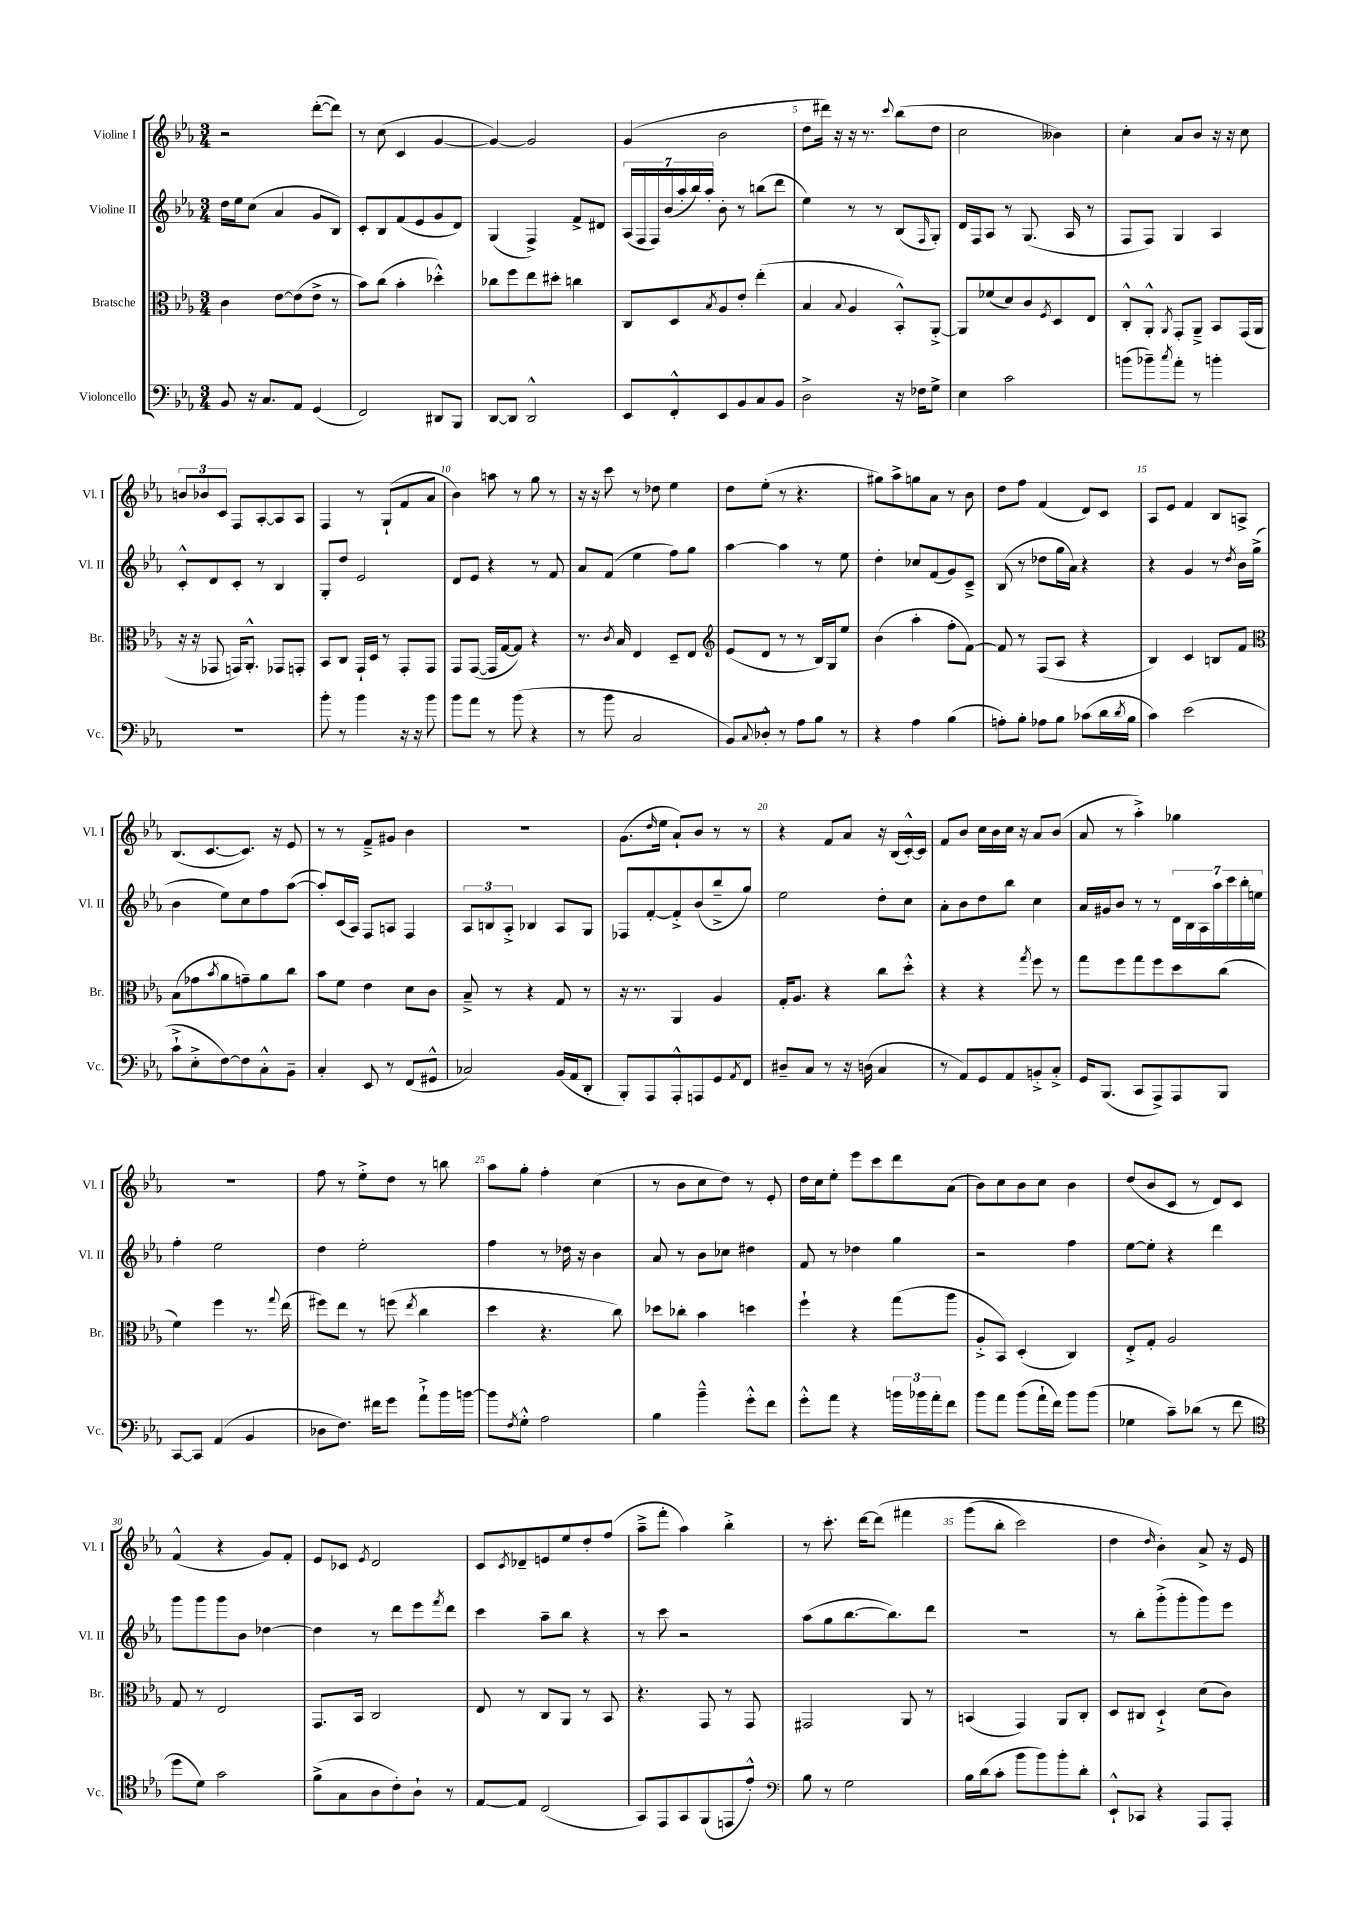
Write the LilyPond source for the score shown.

<<
\new StaffGroup <<
\new Staff = "s0" \with { instrumentName = "Violine I" shortInstrumentName = "Vl. I" } {
    \clef treble \key ees \major \numericTimeSignature \time 3/4
    r2 d'''8~-.( d'''8) |
    r8 c''8( c'4 g'4~ |
    g'4~) g'2 |
    g'4( bes'2 |
    d''8 dis'''16) r16 r16 r8. \appoggiatura { c'''8 } bes''8( d''8 |
    c''2 beses'4) |
    c''4-. aes'8 bes'8 r16 r16 c''8 |
    \tuplet 3/2 { b'8 bes'8 c'8 } f8 aes8~-. aes8 aes8 |
    f4 r8 g8-!( f'8 aes'8 |
    bes'4) a''8 r8 g''8 r8 |
    r16 r16 c'''8 r8 des''8 ees''4 |
    d''8 ees''8-.( r8 r4. |
    gis''8) aes''8-> g''8 aes'8 r8 bes'8 |
    d''8 f''8 f'4( d'8) c'8 |
    aes8 ees'8 f'4 bes8 a8-> |
    bes8.( c'8.~ c'8.) r16 ees'8 |
    r8 r8 f'8---> gis'8 bes'4 |
    R2. |
    g'8.( \grace { d''16 } ees''16 aes'8-!) bes'8 r8 r8 |
    r4 f'8 aes'8 r16 bes16( c'16~-.-^) c'16 |
    f'8 bes'8 c''16 bes'16 c''16 r16 aes'8 bes'8( |
    aes'8 r8 aes''4-.->) ges''4 |
    R2. |
    f''8 r8 ees''8-.-> d''8 r8 b''8 |
    aes''8 g''8-. f''4-. c''4( |
    r8 bes'8 c''8 d''8) r8 ees'8-. |
    d''16 c''16 ees''8-. ees'''8 c'''8 d'''8 aes'8( |
    bes'8) c''8 bes'8 c''8 bes'4 |
    d''8( bes'8 c'8 r8 d'8) c'8 |
    f'4-^( r4 g'8) f'8-. |
    ees'8 ces'8 \acciaccatura { ees'8 } d'2 |
    c'8 \acciaccatura { c'8 } des'8-- e'8 ees''8 d''8-. f''8( |
    aes''8---> f'''8-. aes''4) bes''4-.-> |
    r8 c'''8.-. d'''16~ d'''8\( fis'''4 |
    g'''8( bes''8-. c'''2) |
    d''4 \grace { d''16 } bes'4-.\) aes'8-> r16 ees'16 \bar "|." |
}
\new Staff = "s1" \with { instrumentName = "Violine II" shortInstrumentName = "Vl. II" } {
    \clef treble \key ees \major \numericTimeSignature \time 3/4
    d''16 ees''16 c''8( aes'4 g'8 bes8) |
    c'8-. bes8 f'8( ees'8 g'8 d'8) |
    g4( f4->) f'8-> dis'8 |
    \tuplet 7/4 { aes16( f16 f16) bes'16( aes''16-. bes''16) aes''16-. } bes'8-. r8 b''8( d'''8 |
    ees''4) r8 r8 bes8( \grace { f16 } g8-.) |
    d'16 f16 aes8 r8 g8.( aes16 r8 |
    f8 f8) g4 aes4 |
    c'8-.-^ d'8 c'8-. r8 bes4 |
    g8-. d''8 ees'2 |
    d'8 ees'8 r4 r8 f'8 |
    aes'8 f'8( ees''4 f''8) g''8 |
    aes''4~ aes''4 r8 ees''8 |
    d''4-. ces''8 f'8( g'8) c'8---> |
    bes8( r8 des''8 g''16 aes'16) r4 |
    r4 g'4 r8 \acciaccatura { d''8 } bes'16 g''16->( |
    bes'4 ees''8) c''8 f''8 aes''8~( |
    aes''8-.) c'16( aes16) f8 a8 f4 |
    \tuplet 3/2 { aes8 b8 aes8-.-> } bes4 aes8 g8 |
    fes8 f'8~-. f'8-.-> bes'8( bes''8---> g''8) |
    ees''2 d''8-. c''8 |
    aes'8-. bes'8 d''8 bes''8 c''4 |
    aes'16 gis'16 bes'8 r8 r8 \tuplet 7/4 { d'16 bes16 aes16 aes''16 c'''16 bes''16-. e''16 } |
    f''4-. ees''2 |
    d''4 ees''2-. |
    f''4 r8 des''16 r16 bes'4 |
    aes'8 r8 bes'8 ces''8 dis''4 |
    f'8 r8 des''4 g''4 |
    r2 f''4 |
    ees''8~ ees''8-. r4 d'''4 |
    g'''8 g'''8 g'''8 bes'8 des''4~ |
    des''4 r8 d'''8 ees'''8 \acciaccatura { f'''8 } d'''8 |
    c'''4 aes''8-- bes''8 r4 |
    r8 c'''8 r2 |
    aes''8( g''8 bes''8.~ bes''8.) d'''8 |
    R2. |
    r8 bes''8-. g'''8-.->( g'''8-. g'''8) ees'''8 \bar "|." |
}
\new Staff = "s2" \with { instrumentName = "Bratsche" shortInstrumentName = "Br." } {
    \clef alto \key ees \major \numericTimeSignature \time 3/4
    c'4 ees'8~ ees'8( ees'8-> r8 |
    bes'8) c''8( bes'4-. des''4-.-^) |
    ces''8 f''8 ees''8 dis''8-. c''4 |
    c8 d8 \acciaccatura { bes8 } aes8 ees'8-. ees''4-.( |
    bes4 \appoggiatura { bes8 } aes4 bes,8-.-^) aes,8~-.-> |
    aes,8 fes'8( d'8) c'8 \acciaccatura { f8 } d8 ees8 |
    c8-.-^ aes,8-.-^ \acciaccatura { aes,8 } g,8-. aes,8---> bes,8 g,16( aes,16 |
    r16 r16 ges,8 g,16) aes,8.-.-^ ges,8 g,8-. |
    bes,8 c8 g,16-! d16 r8 g,8-. g,8 |
    g,8 g,8~( g,16 g16~ g8) r4 |
    r8. \acciaccatura { c'8 } bes16 ees4 d8-- ees8 |
    \clef treble ees'8( d'8 r8 r8 bes16) g16 ees''8 |
    bes'4( aes''4-. f''8-. f'8~) |
    f'8 r8 f8( aes8 r4 |
    bes4) c'4 b8 f'8 |
    \clef alto bes8( ges'8 \acciaccatura { bes'8 } aes'8 g'8--) aes'8 c''8 |
    bes'8 f'8 ees'4 d'8 c'8 |
    bes8---> r8 r4 g8 r8 |
    r16 r8. aes,4 aes4 |
    g16-. aes8. r4 c''8 d''8-.-^ |
    r4 r4 \acciaccatura { g''8 } f''8 r8 |
    g''8 f''8 g''8 f''8 d''8 c''8( |
    f'4) f''4 r8. \appoggiatura { g''8 } ees''16( |
    fis''8) ees''8 r8 f''8( \acciaccatura { ees''8 } c''4 |
    d''4 r4. c''8) |
    des''8 ces''8-. bes'4 d''4 |
    f''4-! r4 g''8( aes''8 |
    aes8-.-> bes,8) d4-.( c4) |
    ees8-.-> g8-. aes2 |
    g8 r8 ees2 |
    g,8. bes,16 c2 |
    ees8 r8 c8 aes,8 r8 bes,8 |
    r4. g,8 r8 g,8 |
    gis,2 aes,8 r8 |
    b,4( g,4) aes,8 c8-. |
    d8 cis8 d4-!-> d'8( c'8) \bar "|." |
}
\new Staff = "s3" \with { instrumentName = "Violoncello" shortInstrumentName = "Vc." } {
    \clef bass \key ees \major \numericTimeSignature \time 3/4
    bes,8 r16 c8. aes,8 g,4( |
    f,2) dis,8 bes,,8 |
    d,8~ d,8 d,2-^ |
    ees,8 f,8-.-^ ees,8 bes,8 c8 bes,8 |
    d2-> r16 fes16 g8-> |
    ees4 c'2 |
    b'8( bes'8--) \acciaccatura { c''8 } aes'8-. r8 b'4-. |
    R2. |
    bes'8-. r8 bes'4 r16 r16 bes'8 |
    bes'8 aes'8 r8 bes'8( r4 |
    r8 bes'8 c2 |
    bes,8) \appoggiatura { c8 } des8-.-^ r8 aes8 bes8 r8 |
    r4 aes4 bes4( |
    a8-.) bes8-. aes8 bes8 ces'8( d'16 \acciaccatura { d'8 } bes16 |
    c'4) ees'2( |
    c'8-!-> ees8-.-> f8~) f8 c8-.-^ bes,8-- |
    c4-. ees,8 r8 f,8( gis,8-^ |
    ces2) bes,16( aes,16 d,8-. |
    bes,,8-.) aes,,8 aes,,8-.-^ a,,8 g,8 \acciaccatura { aes,8 } f,8 |
    dis8-- c8 r8 r16 d16( c4 |
    r8 aes,8) g,8 aes,8 b,8-.-> c8-.-> |
    g,16 bes,,8.( c,8 aes,,8->) aes,,8 bes,,8 |
    c,8~ c,8 aes,4( bes,4 |
    des8 f8.) fis'16 g'8 aes'8-!-> bes'16 b'16~ |
    b'8 \acciaccatura { f8 } g8-.-^ aes2 |
    bes4 bes'4---^ g'8-.-^ f'8 |
    g'8-.-^ aes'8 r4 \tuplet 3/2 { b'16 bes'16 aes'16-. } f'8 |
    bes'8 aes'8 bes'8( aes'16-! f'16) bes'8 bes'8( |
    ges4 c'8--) des'8( r8 f'8 |
    \clef tenor d''8 d'8) g'2 |
    f'8->( g8 aes8 c'8-.) aes8-! r8 |
    ees8~ ees8 c2( |
    g,8) ees,8 g,8 f,8( e,8 ees'8-.-^) |
    \clef bass bes8 r8 g2 |
    bes16 d'16( c'8-. bes'8 bes'8) bes'8-. d'8-. |
    ees,8-!-^ ces,8 r4 aes,,8 aes,,8-. \bar "|." |
}
>>
>>
\layout { \context { \Score \override BarNumber.break-visibility = ##(#f #t #t) barNumberVisibility = #(every-nth-bar-number-visible 5) } }
